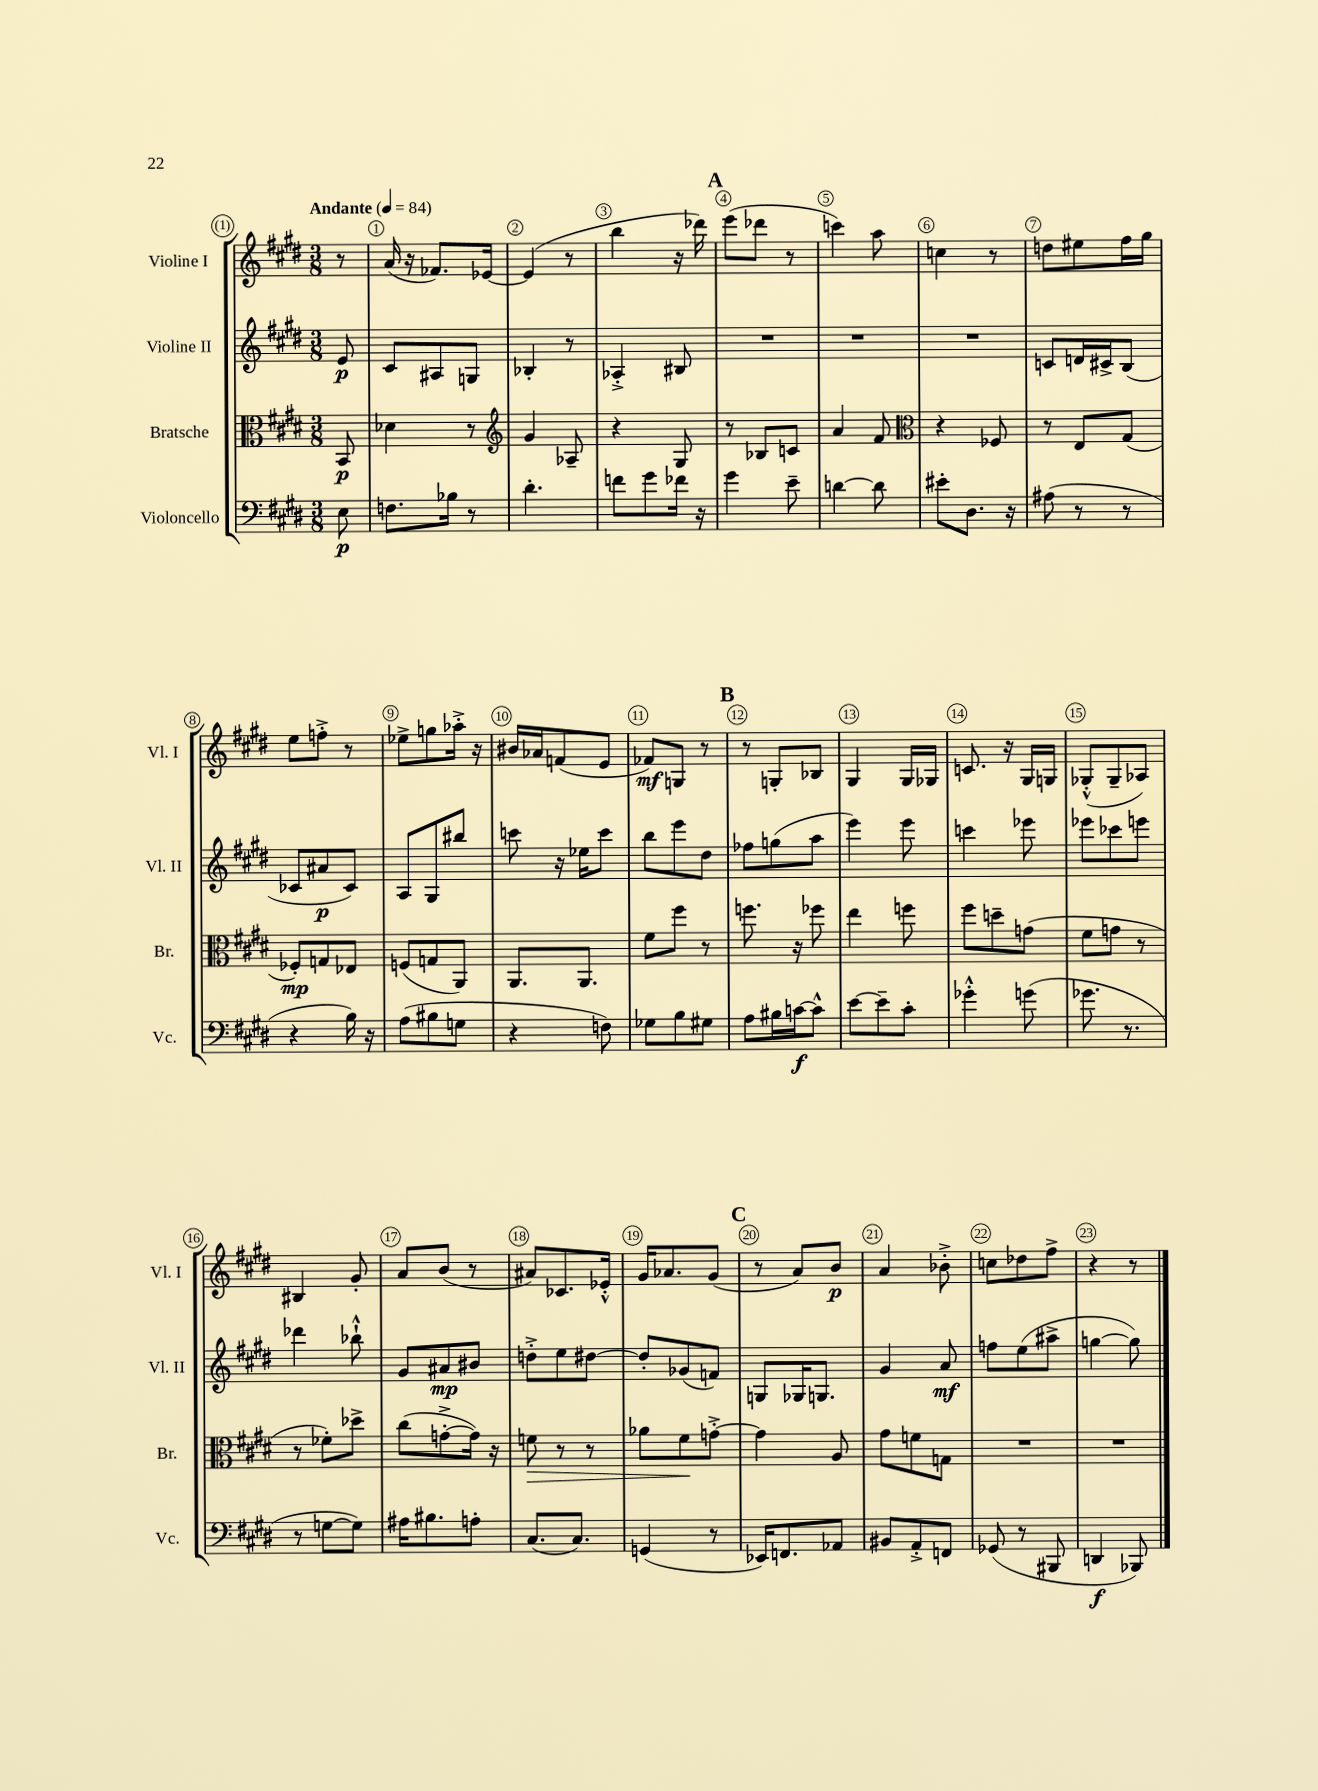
<<
\new StaffGroup <<
\new Staff = "s0" \with { instrumentName = "Violine I" shortInstrumentName = "Vl. I" } {
    \clef treble \key e \major \numericTimeSignature \time 3/8 \partial 8 \tempo "Andante" 4 = 84
    r8 |
    a'16( r16 fes'8.) ees'16~ |
    ees'4( r8 |
    b''4 r16 des'''16) |
    \mark \markup { \bold "A" } e'''8( des'''8 r8 |
    c'''4) a''8 |
    c''4 r8 |
    d''8 eis''8 fis''16 gis''16 |
    e''8 f''8-.-> r8 |
    ees''8-> g''8 aes''16-.-> r16 |
    bis'16 aes'16 f'8( e'8 |
    fes'8\mf) g8 r8 |
    \mark \markup { \bold "B" } r8 g8-. bes8 |
    gis4 gis16 ges16 |
    c'8. r16 gis16 g16 |
    ges8-.-^( ges8-- aes8) |
    bis4 gis'8-. |
    a'8 b'8( r8 |
    ais'8) ces'8. ees'16-.-^ |
    gis'16 aes'8. gis'8( |
    \mark \markup { \bold "C" } r8 a'8) b'8\p |
    a'4 bes'8-.-> |
    c''8 des''8 fis''8-> |
    r4 r8 \bar "|." |
}
\new Staff = "s1" \with { instrumentName = "Violine II" shortInstrumentName = "Vl. II" } {
    \clef treble \key e \major \numericTimeSignature \time 3/8 \partial 8
    e'8\p |
    cis'8 ais8 g8 |
    bes4-. r8 |
    aes4-.-> bis8 |
    \mark \markup { \bold "A" } R4. |
    R4. |
    R4. |
    c'8 d'16 cis'16-> b8( |
    ces'8 ais'8\p ces'8) |
    a8 gis8 bis''8 |
    c'''8 r16 ees''16 c'''8 |
    b''8 e'''8 dis''8 |
    \mark \markup { \bold "B" } fes''8 g''8( a''8 |
    e'''4) e'''8 |
    c'''4 ees'''8 |
    ees'''8 ces'''8 e'''8 |
    des'''4 bes''8-!-^ |
    gis'8 ais'8\mp bis'8 |
    d''8-.-> e''8 dis''8~ |
    dis''8-. ges'8( f'8) |
    \mark \markup { \bold "C" } g8 ges16 g8. |
    gis'4 a'8\mf |
    f''8 e''8( ais''8-> |
    g''4~ g''8) \bar "|." |
}
\new Staff = "s2" \with { instrumentName = "Bratsche" shortInstrumentName = "Br." } {
    \clef alto \key e \major \numericTimeSignature \time 3/8 \partial 8
    b,8\p |
    des'4 r8 |
    \clef treble gis'4 aes8-- |
    r4 gis8 |
    \mark \markup { \bold "A" } r8 bes8 c'8 |
    a'4 fis'8 |
    \clef alto r4 fes8 |
    r8 e8 gis8( |
    fes8-.\mp) g8 ees8 |
    f8( g8 a,8) |
    a,8. a,8. |
    fis'8 fis''8 r8 |
    \mark \markup { \bold "B" } f''8. r16 fes''8 |
    e''4 f''8 |
    fis''8 d''8-- g'8( |
    fis'8 g'8 r8 |
    r8 fes'8-.) des''8-> |
    cis''8( g'8~-.-> g'16) r16 |
    f'8\> r8 r8 |
    aes'8 fis'8\! g'8~-.-> |
    \mark \markup { \bold "C" } g'4 a8 |
    gis'8 f'8 g8 |
    R4. |
    R4. \bar "|." |
}
\new Staff = "s3" \with { instrumentName = "Violoncello" shortInstrumentName = "Vc." } {
    \clef bass \key e \major \numericTimeSignature \time 3/8 \partial 8
    e8\p |
    f8. bes16 r8 |
    dis'4.-. |
    f'8 gis'8 fes'16 r16 |
    \mark \markup { \bold "A" } gis'4 e'8-- |
    d'4~ d'8 |
    eis'8-. dis8. r16 |
    ais8( r8 r8 |
    r4 b16) r16 |
    a8( bis8 g8 |
    r4 f8) |
    ges8 b8 gis8 |
    \mark \markup { \bold "B" } a8 bis16 c'16~\f c'8-^ |
    e'8~ e'8-- cis'8-. |
    ges'4-.-^ g'8( |
    ges'8. r8. |
    r8 g8~ g8) |
    ais16 bis8. a8-. |
    cis8.( cis8.) |
    g,4( r8 |
    \mark \markup { \bold "C" } ees,16) f,8. aes,8 |
    bis,8 a,8-.-> f,8 |
    ges,8( r8 bis,,8 |
    d,4\f bes,,8) \bar "|." |
}
>>
>>
\layout { \context { \Score \override BarNumber.break-visibility = ##(#f #t #t) barNumberVisibility = #all-bar-numbers-visible \override BarNumber.stencil = #(make-stencil-circler 0.1 0.3 ly:text-interface::print) } }
